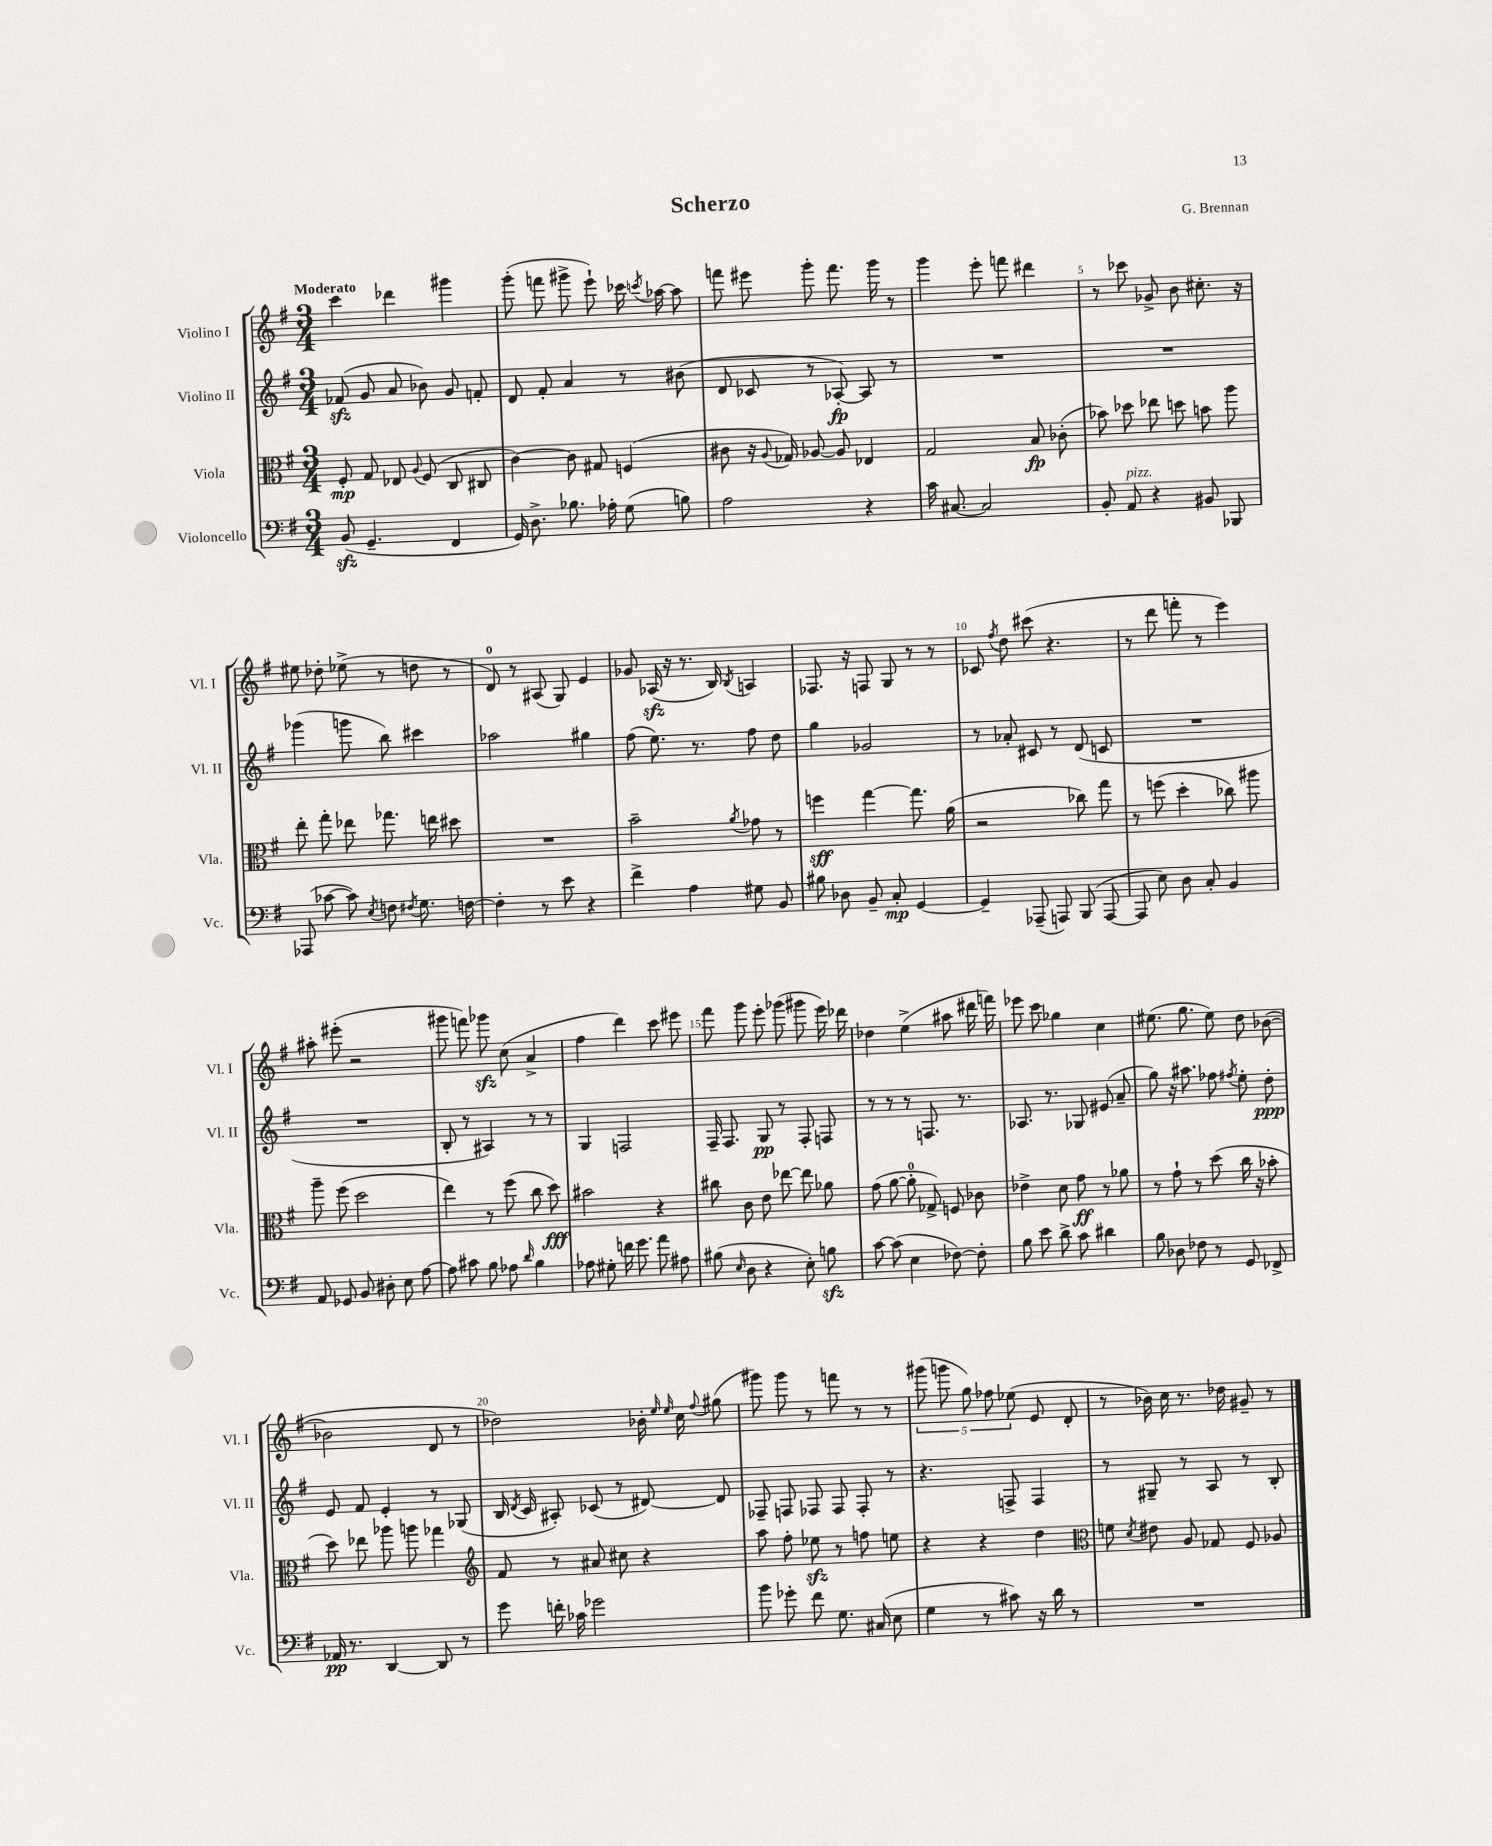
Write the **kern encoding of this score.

**kern	**kern	**kern	**kern
*staff4	*staff3	*staff2	*staff1
*clefF4	*clefC3	*clefG2	*clefG2
*k[f#]	*k[f#]	*k[f#]	*k[f#]
*M3/4	*M3/4	*M3/4	*M3/4
(8BB	8F#'	(8f-	4ccc
4.GG~	8G	8g	.
.	8E-	8a	4ddd-
.	8qqA	.	.
.	(8F#	8b-)	.
4FF#	8C	8g	4ggg#
.	8C#	8f'	.
=	=	=	=
16GG)	[4c)	8d	(8ggg'
8.D^	.	.	.
.	.	8f#'	8fff
8.B-	8c]	4a	8ggg#^
.	8G#	.	8eee`)
16A-'	.	.	.
(8G	(4F	8r	16ccc-
.	.	.	8qccc
.	.	.	[16aa-
8B)	.	(8b#	8aa-]
=	=	=	=
2A	8c#	8d	8fff
.	16r	8c-	8eee#
.	8qqA	.	.
.	16G-)	.	.
.	[8A-	8r	8ggg'
.	8A-]	[8A-')	8.fff
4r	4E-	8A-]	.
.	.	.	16ggg
.	.	8r	8r
=	=	=	=
16c	2G	2.r	4ggg
[8.C#	.	.	.
2C#]	.	.	8eee'
.	.	.	8fff
.	8B	.	4ddd#
.	(8c-'	.	.
=	=	=	=
8BB'	8b-)	2.r	8r
8AA	8dd-	.	8ccc-
4r	8ee-	.	8g-^
.	8dd	.	8b
8BB#	8b	.	8.cc#'
8BBB-	8aa	.	.
.	.	.	16r
=	=	=	=
(8AAA-	8ee'	(4ggg-	8ee#
[8c-	8gg'	.	8dd-'
8c-])	8ee-	8ggg	(8ee-^
8qE	.	.	.
8F	8.gg-	8bb)	8r
8qF#	.	.	.
8.G	.	4ccc#	8dd
.	16ee	.	.
.	8dd#	.	8r
[16F	.	.	.
=	=	=	=
4F']	2.r	2aa-	8d)
.	.	.	8r
8r	.	.	(8A#
8e	.	.	8G)
4r	.	4gg#	4e
=	=	=	=
4f#^	2b~	(8ff#	8g-
.	.	8.ee)	(16A-
.	.	.	16r
4A	.	.	8.r
.	.	8.r	.
.	.	.	16B)
.	8qa	.	8qB
8G#	8g-	8ff#	4A
8BB	8r	8dd	.
=	=	=	=
8B#	4ff	4gg	8.F-
8D-	.	.	.
.	.	.	16r
8BB~	[4gg	2g-	8F
8C'	.	.	8G
[4GG	8.gg]	.	8r
.	.	.	8r
.	(16a	.	.
=	=	=	=
4GG~]	2r	8r	8c-
.	.	.	8qff#
.	.	8a-'	8dd
(8AAA-~	.	8c#	(8ccc#
8AAA)	.	8r	4.r
(8BBB	8cc-)	(8d	.
[8AAA	8gg	8c	.
=	=	=	=
8AAA]	8r	2.r	8r
8E)	(8ff	.	8ddd
8D	4dd'	.	8fff'
8C'	.	.	8r
4BB	8cc-)	.	4eee)
.	8aa#	.	.
=	=	=	=
8AA	8aa~	2.r	8aa#'
8GG-	(8ff#	.	(8eee#'
8BB	2dd	.	2r
8D#'	.	.	.
8E	.	.	.
[8A	.	.	.
=	=	=	=
8A]	4ee)	8B'	8ggg#
8c#	.	8r	8fff)
8B	8r	4A#)	8ggg-
8A-	(8ff#	.	(8cc
16qqd	.	.	.
4B	8cc	8r	4a^
.	8dd)	8r	.
=	=	=	=
8A-	2b#	4G	4ff#
8G#'	.	.	.
16f	.	2F	4ddd)
8.g	.	.	.
8a	4r	.	8ccc
8A#	.	.	8eee#
=	=	=	=
(8B#	8cc#	16F#~	8fff#
.	.	8.F#	.
16qqE	.	.	.
8D	8c	.	8ggg
4r	8e	8G	8eee'
.	[8ee-	8r	(8ggg-
8E')	8ee-]	8F#'	8ggg#
8B	8a-	8F	16eee)
.	.	.	16ddd-
=	=	=	=
[8c	(8g	8r	4dd-
(8c]	[8a	8r	.
4E	8a']	8r	(4ee^
.	8G-^)	8.F	.
[8F-)	8F	.	8aa#
.	.	8.r	.
8F-']	8c-	.	16ddd#
.	.	.	16fff)
=	=	=	=
8B	4e-^	8.A-	8eee-
8e	.	.	8ccc
.	.	8.r	.
8d^	8d	.	4gg-
8c	8g	8G-	.
4d#	8r	(8e#	4cc
.	8a-	8a~	.
=	=	=	=
8B	8r	8gg)	(8.ee#
8D-	8g`	16r	.
.	.	8.aa#	8.gg
8F-	8r	.	.
8r	(8dd	8ff-	8ee#)
.	.	8qff#	.
8GG	16cc	8ee'	8dd
.	16r	.	.
8FF-^	8b-'	8dd'	([8b-
=	=	=	=
16AA-	8dd)	8e	2b-]
8.r	.	.	.
.	8ee-	8f#	.
[4DD	8aa-	4e'	.
.	8aa	.	.
8DD]	4gg-	8r	8d
8r	.	(8G-	8r
=	=	=	=
*	*clefG2	*	*
8g	8f#	16B	2dd-)
.	.	8qd	.
.	.	16c	.
16f'	8r	8A#')	.
16c-	.	.	.
2g-	8a#	(8c-	.
.	8cc#	8r	.
.	4r	[8d#)	16b-'
.	.	.	16qqee
.	.	.	16qqee
.	.	.	16cc
.	.	.	8qqff#
.	.	8d#]	(8gg#
=	=	=	=
8b	8aa	8F-~	8ggg#)
8g-'	8ff#'	8F	8ggg#
8f#	8ee-	8F-	8r
8.G	8r	8F-	8fff
.	8ff	8F-'	8r
(16C#	.	.	.
8E	8ee	8r	8r
=	=	=	=
4G	4r	4.r	(10ggg#
.	.	.	10ggg
.	.	.	10gg)
8r	4r	.	.
.	.	.	10ff-
8c#)	.	8F^	.
.	.	.	(10ee-
16r	4dd	4F	8e
16d	.	.	.
8r	.	.	8d'
=	=	=	=
*	*clefC3	*	*
2.r	8f	8r	8r
.	8qd	.	.
.	8e#	8G#~	16b-)
.	.	.	16cc
.	8A	8r	8.r
.	8G-	8A	.
.	.	.	16dd-
.	8F#	8r	8g#~
.	8A-	8B'	8r
==	==	==	==
*-	*-	*-	*-
